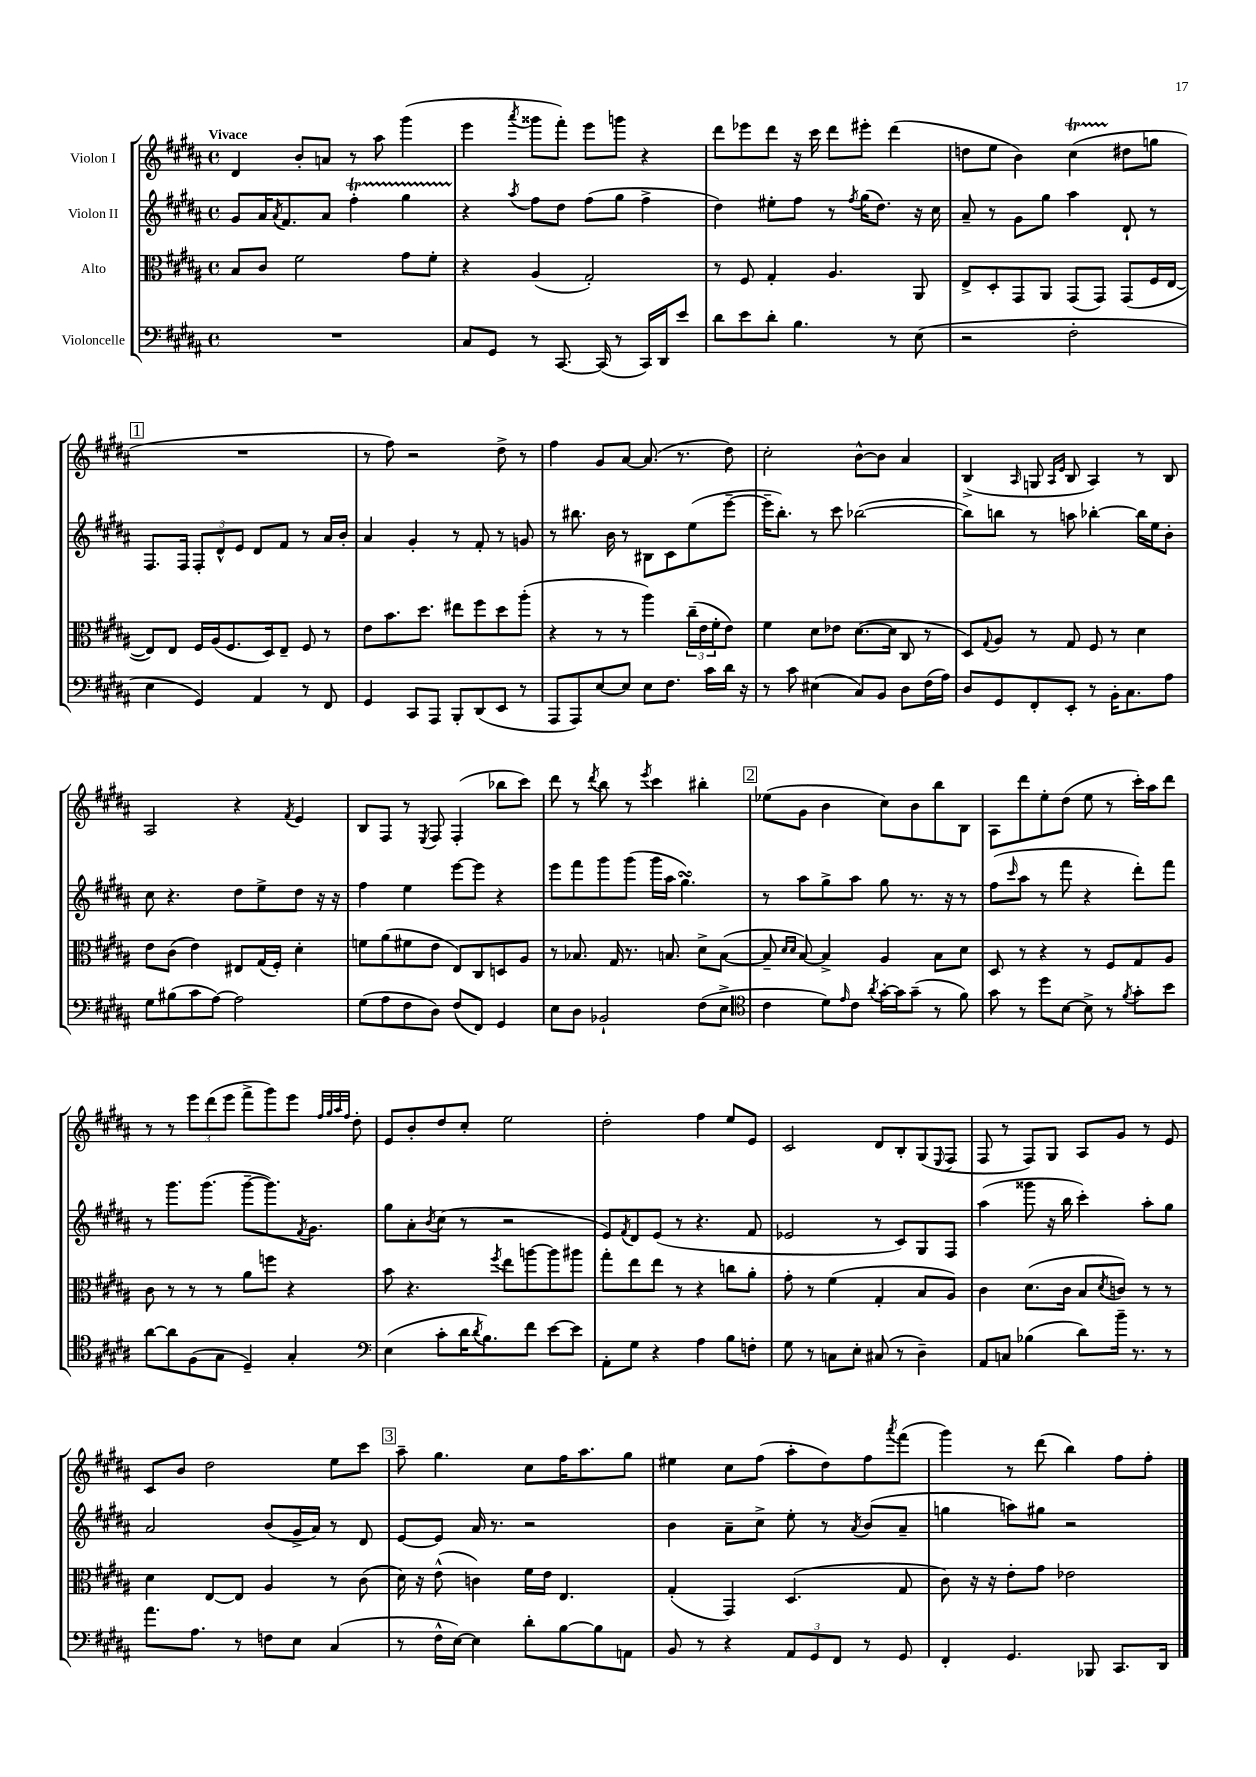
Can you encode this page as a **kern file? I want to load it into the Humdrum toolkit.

**kern	**kern	**kern	**kern
*staff4	*staff3	*staff2	*staff1
*clefF4	*clefC3	*clefG2	*clefG2
*k[f#c#g#d#a#]	*k[f#c#g#d#a#]	*k[f#c#g#d#a#]	*k[f#c#g#d#a#]
*M4/4	*M4/4	*M4/4	*M4/4
*met(c)	*met(c)	*met(c)	*met(c)
1r	8B	8g#	4d#
.	8c#	16a#	.
.	.	8qa#	.
.	.	8.f#	.
.	2f#	.	8b'
.	.	8a#	8a
.	.	4ff#'	8r
.	.	.	8aa#
.	8g#	4gg#	(4ggg#
.	8f#'	.	.
=	=	=	=
8C#	4r	4r	4eee
8GG#	.	.	.
.	.	8qaa#	8qaaa#
8r	(4A#	8ff#	8ggg##
[8.CC#	.	8dd#	8fff#')
.	2G#')	(8ff#	8eee
(16CC#]	.	.	.
8r	.	8gg#	8ggg
16CC#)	.	4ff#^	4r
16DD#	.	.	.
8e	.	.	.
=	=	=	=
8d#	8r	4dd#)	8ddd#
8e	8F#	.	8eee-
8d#'	4G#'	8ee#'	8ddd#
4.B	.	8ff#	16r
.	.	.	16ccc#
.	4.A#	8r	8ddd#
.	.	8qff#	.
.	.	(16gg#	8eee#'
.	.	8.dd#)	.
8r	.	.	(4ddd#
(8E	8AA#	16r	.
.	.	16cc#	.
=	=	=	=
2r	8E^	8a#~	8dd
.	8D#'	8r	8ee
.	8GG#	8g#	4b)
.	8AA#	8gg#	.
2F#'	(8GG#	4aa#	(4cc#
.	8GG#)	.	.
.	(8GG#	8d#`	8dd#
.	16F#	8r	8gg
.	[16E	.	.
=	=	=	=
4E	8E])	8.F#	1r
.	8E	.	.
.	.	16F#	.
4GG#)	16F#	12F#'	.
.	(16A#	.	.
.	.	12d#^^	.
.	8.F#	.	.
.	.	12e	.
4AA#	.	8d#	.
.	16D#)	.	.
.	8E~	8f#	.
8r	8F#	8r	.
8FF#	8r	16a#	.
.	.	16b'	.
=	=	=	=
4GG#	8e	4a#	8r
.	8.b	.	8ff#)
8CC#	.	4g#'	2r
.	8.dd#	.	.
8AAA#	.	.	.
8BBB'	8ee#	8r	.
(8DD#	8ff#	8f#'	.
8EE	8dd#	8r	8dd#^
8r	(8aa#'	8g	8r
=	=	=	=
8AAA#	4r	8r	4ff#
8AAA#)	.	8.bb#	.
[8E	8r	.	8g#
.	.	16b	.
8E]	8r	8r	[8a#
8E	4aa#)	8B#	(8.a#]
8.F#	.	8c#	.
.	.	.	8.r
.	(24cc#~	(8ee	.
.	24e	.	.
16c#	.	.	.
.	24f#'	.	.
16d#	8e)	[8eee~	8dd#)
16r	.	.	.
=	=	=	=
8r	4f#	16eee~]	2cc#'
.	.	8.bb')	.
8c#	.	.	.
(4E#	8d#	8r	.
.	8e-	8ccc#	.
8C#)	([8.d#	([2bb-	[8b^^
8BB	.	.	8b]
.	16d#]	.	.
8D#	8C#	.	4a#
(16F#	8r	.	.
16A#)	.	.	.
=	=	=	=
8D#	8D#)	8bb-])	(4B^
.	8qqG#	.	.
8GG#	8A#	8bb	.
.	.	.	16qqA#
8FF#'	8r	8r	8G
.	.	.	16qqA#
.	.	.	16qqe
8EE'	8G#	8aa	8B
8r	8F#	[4bb-'	4A#)
16BB'	8r	.	.
8.C#	.	.	.
.	4d#	16bb-]	8r
.	.	16ee	.
8A#	.	8b'	8B
=	=	=	=
8G#	8e	8cc#	2A#
(8B#	(8c#	4.r	.
8c#	4e)	.	.
[8A#)	.	.	.
2A#]	8E#	8dd#	4r
.	(16G#	8ee^	.
.	16F#')	.	.
.	.	.	8qf#
.	4d#'	8dd#	4e
.	.	16r	.
.	.	16r	.
=	=	=	=
(8G#	8f	4ff#	8B
8A#	(8a#	.	8F#
8F#	8f#	4ee	8r
.	.	.	8qE
8D#)	8e	.	8F#
(8F#	8E)	[8eee	(4F#'
8FF#)	8C#	8eee]	.
4GG#	8D	4r	8bb-
.	8A#	.	8ccc#)
=	=	=	=
8E	8r	8eee	8ddd#
8D#	8.B-	8fff#	8r
.	.	.	8qddd#
2BB-`	.	8ggg#	8bb
.	16G#	.	.
.	8.r	(8ggg#	8r
.	.	.	8qeee
.	.	16ggg#	4ccc#
.	8.B	16aa#	.
.	.	4.gg#)	.
(8F#	8d#^	.	4bb#'
8E^	([8B	.	.
=	=	=	=
*clefC4	*	*	*
4c#	8B~]	8r	(8ee-
.	16qqd#	.	.
.	16qqd#	.	.
.	[8B)	8aa#	8g#
8d#)	4B^]	8gg#^	4b
16qqe	.	.	.
8c#	.	8aa#	.
8qa#	.	.	.
[16g#'	4A#	8gg#	8cc#)
16g#]	.	.	.
(8g#~	.	8.r	8b
8r	8B	.	8bb
.	.	16r	.
8f#)	8d#	8r	8B
=	=	=	=
8g#	8D#	(8ff#	8A#
.	.	16qqccc#	.
8r	8r	8aa#	8ddd#
8dd#	4r	8r	8ee'
[8B	.	8fff#	(8dd#
8B^]	8r	4r	8ee
8r	8F#	.	8r
8qf#	.	.	.
8g#'	8G#	8ddd#')	16ccc#')
.	.	.	16aa#
8b	8A#	8fff#	8ddd#
=	=	=	=
[8a#	8c#	8r	8r
8a#]	8r	8.ggg#	8r
(8F#	8r	.	12eee
.	.	(8.ggg#	.
.	.	.	(12ddd#
8G#	8r	.	.
.	.	.	12eee
4D#~)	8a#	[8ggg#~	8fff#^
.	8ff	8.ggg#])	8ggg#)
4G#'	4r	.	8eee
.	.	8qf#	.
.	.	8.g#	.
.	.	.	32qqff#
.	.	.	32qqgg#
.	.	.	32qqaa#
.	.	.	32qqff#
.	.	.	8dd#'
=	=	=	=
*clefF4	*	*	*
(4E	8b	8gg#	8e
.	4.r	8a#'	8b'
.	.	8qb	.
8c#'	.	(8cc#	8dd#
16d#	.	8r	8cc#'
8qd#	.	.	.
8.B)	.	.	.
.	8qff#	.	.
.	8ee	2r	2ee
8f#	[8aa	.	.
[8e	8aa]	.	.
8e]	8aa#	.	.
=	=	=	=
8AA#'	8gg#'	8e)	2dd#'
.	.	8qf#	.
8G#	8ee	8d#	.
4r	8ee	(8e	.
.	8r	8r	.
4A#	4r	4.r	4ff#
8B	8cc	.	8ee
8F'	8a#'	8f#	8e
=	=	=	=
8G#	8g#'	2e-	2c#
8r	8r	.	.
8C	(4f#	.	.
8E'	.	.	.
(8C#	4G#'	8r	8d#
8r	.	8c#)	8B'
4D#~)	8B	8G#	(8G#
.	.	.	8qqE
.	8A#)	8F#	8F#
=	=	=	=
8AA#	4c#	(4aa#	8F#
8C	.	.	8r
(4B-	(8.d#	8ggg##	8F#)
.	.	16r	8G#
.	16c#	16bb	.
8d#)	8B	4ccc#')	8A#
.	8qd#	.	.
16b~	8c)	.	8g#
8.r	.	.	.
.	8r	8aa#'	8r
8r	8r	8gg#	8e
=	=	=	=
8.a#	4d#	2a#	8c#
.	.	.	8b
8.A#	.	.	.
.	[8E	.	2dd#
8r	8E]	.	.
8F	4A#	(8b	.
8E	.	16g#^	.
.	.	16a#)	.
(4C#	8r	8r	8ee
.	(8c#	8d#	8ccc#
=	=	=	=
8r	16d#)	[8e	8aa#~
.	16r	.	.
16F#^^	(8e^^	8e]	4.gg#
[16E)	.	.	.
4E]	4c)	16a#	.
.	.	8.r	.
8d#'	16f#	2r	8cc#
.	16e	.	.
[8B	4.E	.	16ff#
.	.	.	8.aa#
8B]	.	.	.
8AA	.	.	8gg#
=	=	=	=
8BB	(4G#'	4b	4ee#
8r	.	.	.
4r	4GG#)	8a#~	8cc#
.	.	8cc#^	(8ff#
12AA#	(4.D#	8ee'	8aa#'
12GG#	.	.	.
.	.	8r	8dd#)
12FF#	.	.	.
.	.	8qa#	.
8r	.	(8b	8ff#
.	.	.	8qaaa#
8GG#	8G#	8a#~	(8fff#
=	=	=	=
4FF#'	8c#)	4gg	4ggg#)
.	16r	.	.
.	16r	.	.
4.GG#	8e'	8aa)	8r
.	8g#	8gg#	(8ddd#
.	2e-	2r	4bb)
8BBB-	.	.	.
8.CC#	.	.	8ff#
.	.	.	8ff#'
16DD#	.	.	.
==	==	==	==
*-	*-	*-	*-
